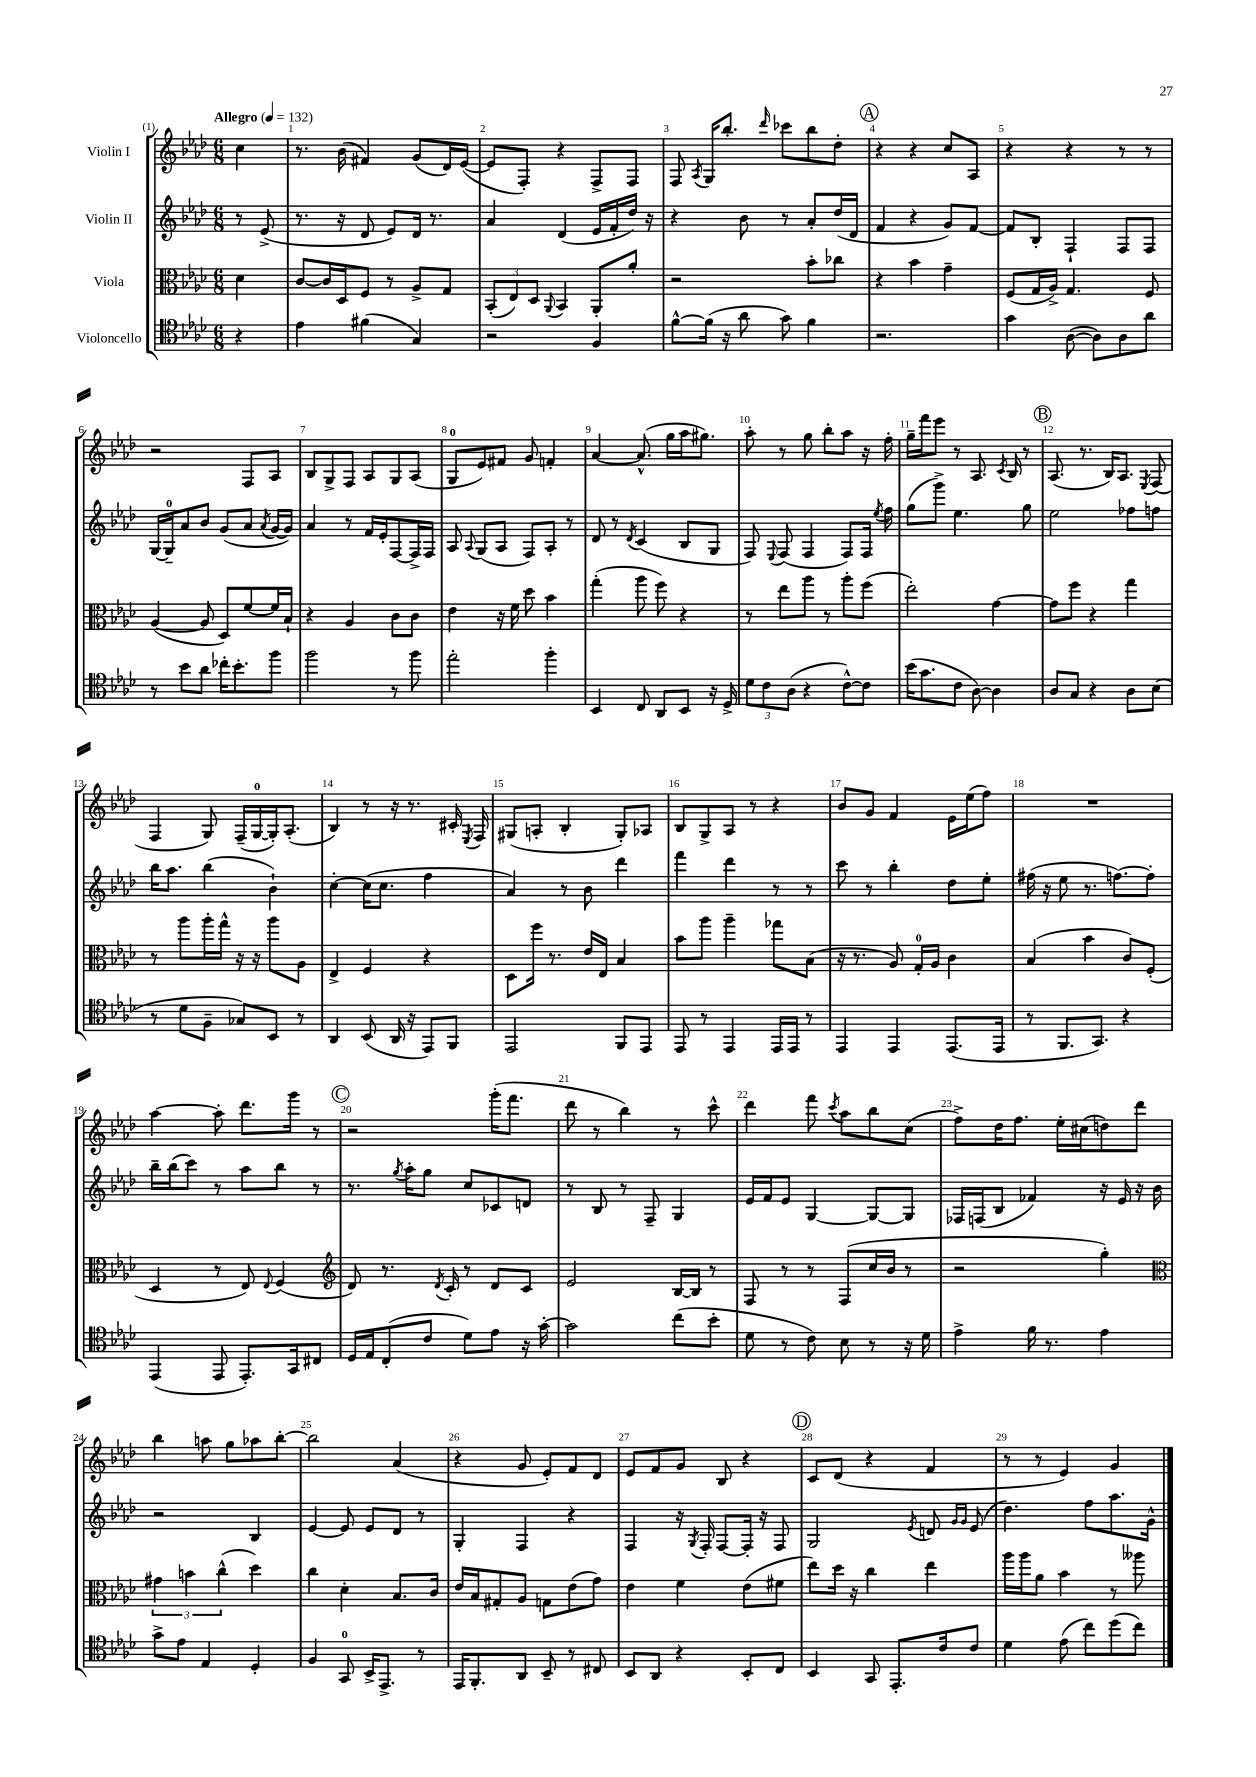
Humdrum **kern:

**kern	**kern	**kern	**kern
*staff4	*staff3	*staff2	*staff1
*clefC4	*clefC3	*clefG2	*clefG2
*k[b-e-a-d-]	*k[b-e-a-d-]	*k[b-e-a-d-]	*k[b-e-a-d-]
*M6/8	*M6/8	*M6/8	*M6/8
*MM132	*MM132	*MM132	*MM132
4r	4d-\	8r	4cc\
.	.	(8e-^/	.
=	=	=	=
4e-\	[8c/L	8.r	8.r
.	16c/]L	.	.
.	16D-/J	16r	(16b-\
(4f#\	8F/J	8d-/	4f#/)
.	8r	8e-/L)	.
4G/)	8A-^/L	16d-/Jk	(8g/L
.	.	8.r	.
.	8G/J	.	16d-/L)
.	.	.	([16e-/JJ
=	=	=	=
2r	(12BB-'/L	4a-/	8e-/]L
.	12E-/)	.	.
.	.	.	8F'/J)
.	12D-/J	.	.
.	8qqAA-/	.	.
.	4BB-/	(4d-/	4r
4F/	8AA-'/L	16e-/LL	8F^/L
.	.	16f'/	.
.	8a-'/J	16dd-/JJ)	8F/J
.	.	16r	.
=	=	=	=
[8f^^\L	2r	4r	8F/
.	.	.	8qA-/
(16f\]Jk	.	.	16G/LK
16r	.	.	8.bb-'/J
8a-\	.	8b-\	.
.	.	.	16qqddd-/
8g\)	.	8r	8ccc-\L
4f\	8b-'\L	8a-'/L	8bb-\
.	8cc-\J	(16dd-/L	8dd-'\J
.	.	16d-/JJ	.
=	=	=	=
2.r	4r	4f/	4r
.	4b-\	4r	4r
.	4g~\	8g/L)	8cc/L
.	.	[8f/J	8A-/J
=	=	=	=
4g\	(8F/L	8f/]L	4r
.	16G/L	8B-'/J	.
.	16A-^/JJ)	.	.
([8A-\	4.G/	4F`/	4r
8A-\]L)	.	.	.
8A-\	.	8F/L	8r
8a-\J	8F/	8F/J	8r
=	=	=	=
8r	([4A-/	[16G/LL	2r
.	.	16G~/]J	.
8b-\L	.	8a-/	.
8a-\J	8A-/]	8b-/J	.
16cc-'\LK	8D-/L)	(8g/L	.
8.b-'\	.	.	.
.	[8f/	8a-/J	8F/L
.	.	8qa-/	.
8ff\J	16f/]L	[16g/LL	8A-/J
.	16B-`/JJ	16g/]JJ)	.
=	=	=	=
2ff\	4r	4a-/	8B-/L
.	.	.	8G^/
.	4A-/	8r	8F/J
.	.	16f/LL	8A-/L
.	.	16e-'/J	.
8r	8c\L	[8F/	8G/
8ff\	8c\J	16F^/]L	(8A-/J
.	.	16F/JJ	.
=	=	=	=
2ee-'\	4e-\	8A-/	8G/L
.	.	8qqA-/	.
.	.	(8G/L	8e-/)
.	16r	8A-/J	8f#/J
.	16f\	.	.
.	8dd-\	8F/L)	8g/
4ff'\	4b-\	8A-'/J	4f'/
.	.	8r	.
=	=	=	=
4BB-/	(4gg'\	8d-/	[4a-/
.	.	8r	.
.	.	8qd-/	.
8C/	8aa-\	(4c/	(8.a-^^/]
8AA-/L	8ff\)	.	.
.	.	.	16gg\LL
8BB-/J	4r	8B-/L	16aa-\J
.	.	.	8.gg#\J)
16r	.	8G/J	.
16D-^/	.	.	.
=	=	=	=
12d-\L	8r	8F/)	8aa-'\
12c\	.	.	.
.	.	8qqE-/	.
.	8ee-\L	(8F/	8r
(12A-\J	.	.	.
4r	8aa-\J	4F/	8gg\
.	8r	.	8bb-'\L
[8c^^\L)	8aa-'\L	8F/L)	8aa-\J
8c\]J	(8ff\J	16F/Jk	16r
.	.	8qee-/	.
.	.	16ff\	16ff'\
=	=	=	=
(16b-\LK	2ee-'\)	(8gg\L	16gg~\LL
8.g\	.	.	16fff\J
.	.	8ggg^\J)	8eee-\J
8c\J	.	4.ee-\	8r
[8A-\)	.	.	8.A-/
4A-\]	[4g\	.	.
.	.	.	8qc/
.	.	.	16B-/
.	.	8gg\	8r
=	=	=	=
8A-/L	8g\]L	2ee-\	(8.A-/
8G/J	8ff\J	.	.
.	.	.	8.r
4r	4r	.	.
.	.	.	16B-/LK)
.	.	.	8.A-/J
8A-\L	4gg\	8ff-\L	.
.	.	.	8qE-/
(8B-\J	.	8ff\J	(8F/
=	=	=	=
8r	8r	16bb-\LK	4F/
.	.	8.aa-\J	.
8d-\L	8aa-\L	.	.
8F~\J	16aa-'\L	(4bb-\	8G/)
.	16gg^^\JJ	.	.
8G-/L)	16r	.	(16F~/LL
.	16r	.	[16G/
8BB-/J	8aa-\L	4b-`\)	16G'/]J)
.	.	.	(8.A-'/J
8r	8A-\J	.	.
=	=	=	=
4AA-/	4E-^/	[4cc'\	4B-/)
(8BB-/	4F/	(16cc\]LK	8r
.	.	8.cc\J	.
16AA-/	.	.	16r
16r	.	.	8.r
8EE-/L)	4r	4ff\	.
8FF/J	.	.	16c#'/
.	.	.	8qE-/
.	.	.	16F/
=	=	=	=
2EE-/	8D-\L	4a-/)	(8G#/L
.	16ff\Jk	.	8A'/J
.	8.r	.	.
.	.	8r	4B-'/
.	16e-/LL	8b-\	.
.	16E-/JJ	.	.
8FF/L	4B-/	4ddd-\	8G#'/L)
8EE-/J	.	.	8A-/J
=	=	=	=
8EE-/	8b-\L	4fff\	8B-/L
8r	8aa-\J	.	8G^/
4EE-/	4aa-~\	4ddd-\	8A-/J
.	.	.	8r
16EE-/LL	8gg-\L	8r	4r
16EE-/JJ	.	.	.
8r	(8B-\J	8r	.
=	=	=	=
4EE-/	16r	8ccc\	8b-/L
.	8.r	.	.
.	.	8r	8g/J
4EE-/	8A-/)	4bb-'\	4f/
.	16G'/LL	.	.
.	16A-/JJ	.	.
(8.EE-/L	4c\	8dd-\L	16e-\LL
.	.	.	(16ee-\J
.	.	8ee-'\J	8ff\J)
16EE-/Jk	.	.	.
=	=	=	=
8r	(4B-/	(16ff#\	2.r
.	.	16r	.
8.FF/L	.	8ee-\	.
.	4b-\	8.r	.
8.GG/J)	.	.	.
.	.	[8.ff\L)	.
4r	8c/L)	.	.
.	(8F'/J	8ff'\]J	.
=	=	=	=
(4EE-/	4D-/	16bb-~\LL	[4aa-\
.	.	(16bb-\J	.
.	.	8ccc\J)	.
8EE-/	8r	8r	8aa-'\]
8.EE-'/L)	8E-/)	8aa-\L	8.ddd-\L
.	8qqE-/	.	.
.	(4F/	8bb-\J	.
16GG/k	.	.	16ggg\Jk
8C#/J	.	8r	8r
=	=	=	=
*	*clefG2	*	*
16D-/LL	8d-/)	8.r	2r
16E-/J	.	.	.
(8C'/	8.r	.	.
.	.	8qgg/	.
.	.	16aa-'\LK	.
8c/J	.	8gg\J	.
.	8qd-/	.	.
.	16c'/	.	.
8d-\L)	8r	8cc/L	.
8e-\J	8d-/L	8c-/	(16ggg'\LK
.	.	.	8.fff\J
16r	8c/J	8d/J	.
[16g'\	.	.	.
=	=	=	=
2g\]	2e-/	8r	8ddd-\
.	.	8B-/	8r
.	.	8r	4bb-\)
.	.	8F~/	.
(8cc\L	[16B-/LL	4G/	8r
.	16B-/]JJ	.	.
8b-'\J	8r	.	8ccc^^\
=	=	=	=
8d-\	8F/	16e-/LL	4ddd-\
.	.	16f/J	.
8r	8r	8e-/J	.
8c\)	8r	[4G/	8fff\
.	.	.	8qccc/
8B-\	(8F/L	.	8aa-\L
8r	16cc/L	8G/_L	8bb-\
.	16b-/JJ	.	.
16r	8r	8G/]J	(8cc\J
16d-\	.	.	.
=	=	=	=
4e-^\	2r	16F-/LL	8ff^\L)
.	.	(16F/J	.
.	.	8B-/J	16dd-\K
.	.	.	8.ff\J
16f\	.	4f-/)	.
8.r	.	.	.
.	.	.	16ee-'\LL
.	.	.	(16cc#\J
4e-\	4gg'\)	16r	8dd\)
.	.	16e-/	.
.	.	16r	8ddd-\J
.	.	16b-\	.
=	=	=	=
*	*clefC3	*	*
8g^\L	6g#\	2r	4bb-\
8e-\J	.	.	.
.	6b\	.	.
4E-/	.	.	8aa\
.	(6cc^^\	.	.
.	.	.	8gg\L
4D-'/	4dd-\)	4B-/	8aa-\
.	.	.	[8bb-'\J
=	=	=	=
4F/	4cc\	[4e-/	2bb-\]
8GG/	4d-'\	8e-/]	.
16BB-^/LK	.	8e-/L	.
8.EE-^/J	.	.	.
.	8.B-/L	8d-/J	(4a-/
8r	.	8r	.
.	16c/Jk	.	.
=	=	=	=
16EE-/LK	16e-/LL	4G'/	4r
8.FF'/	16B-/J	.	.
.	8G#'/	.	.
8AA-/J	8A-/J	4F/	8g/
8BB-~/	8G\L	.	8e-'/L)
8r	(8e-\	4r	8f/
8C#/	8g\J)	.	8d-/J
=	=	=	=
8BB-/L	4e-\	4F/	8e-/L
8AA-/J	.	.	8f/
4r	4f\	16r	8g/J
.	.	8qG/	.
.	.	16F'/	.
.	.	[8F/L	8B-/
8BB-'/L	(8e-\L	16F'/]Jk	4r
.	.	16r	.
8C/J	8f#\J	8F/	.
=	=	=	=
4BB-/	8ee-\L)	2G/	8c/L
.	16dd-\Jk	.	(8d-/J
.	16r	.	.
8GG/	4cc\	.	4r
8.EE-'/L	.	.	.
.	.	8qe-/	.
.	4ee-\	8d/	4f/
16c/k	.	.	.
.	.	16qqg/LL	.
.	.	16qqg/JJ	.
8c/J	.	(8e-/	.
=	=	=	=
4d-\	16aa-\LL	4.dd-\)	8r
.	16aa-\J	.	.
.	8a-\J	.	8r
(8e-\	4b-\	.	4e-/)
8cc\L)	.	8ff\L	.
(8dd-\	8r	8.aa-\	4g/
8cc\J)	8aa--\	.	.
.	.	16g^^\Jk	.
==	==	==	==
*-	*-	*-	*-
